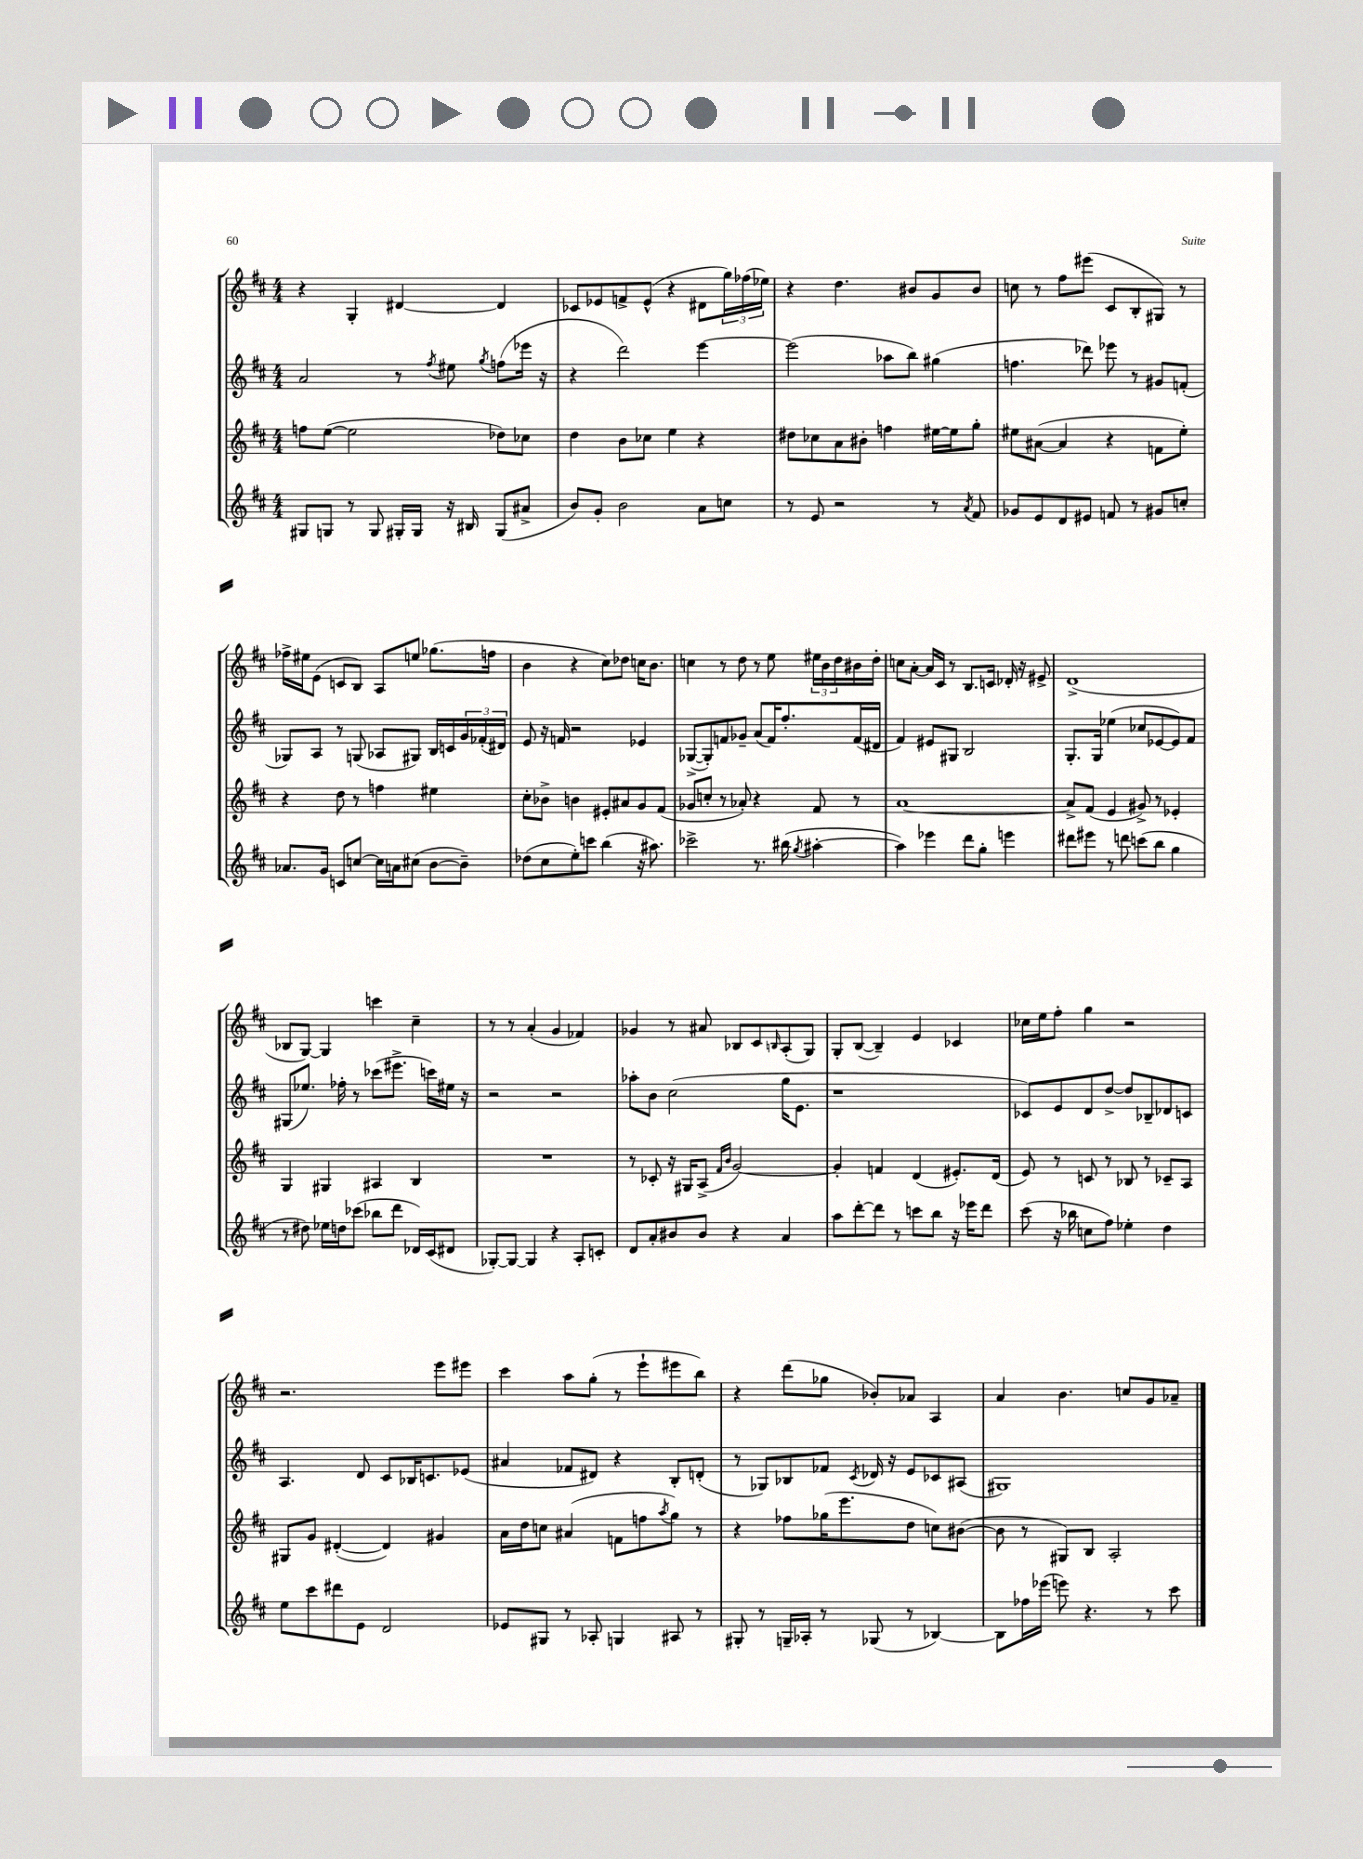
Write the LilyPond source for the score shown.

<<
\new StaffGroup <<
\new Staff = "s0" {
    \clef treble \key d \major \numericTimeSignature \time 4/4
    r4 g4-. dis'4~ dis'4 |
    ces'8 ees'8 f'8-> ees'8-^( r4 dis'8 \tuplet 3/2 { g''16) fes''16( ees''16) } |
    r4 d''4. bis'8 g'8 bis'8 |
    c''8 r8 fis''8 eis'''8( cis'8 b8-. gis8) r8 |
    fes''16-> eis''16 e'8( c'8 b8) a8 e''8 ges''8.( f''16 |
    b'4 r4 cis''8) des''8 c''16 b'8. |
    c''4 r8 d''8 r8 e''8 \tuplet 3/2 { eis''16 b'16 d''16 } bis'16 d''16-. |
    c''8 a'8~-. a'16 cis'16 r8 b8. c'16 des'16-. r16 eis'8-> |
    d'1->( |
    bes8 g8~) g4 c'''4 cis''4-- |
    r8 r8 a'4-.( g'4 fes'4) |
    ges'4 r8 ais'8 bes8 cis'8 \grace { b16 } a8-.( g8) |
    g8-. b8~( b4--) e'4 ces'4 |
    ces''16 e''16 fis''8-. g''4 r2 |
    r2. e'''8 eis'''8 |
    cis'''4 a''8 g''8-.( r8 e'''8-! eis'''8 b''8) |
    r4 d'''8( ges''8 bes'8-.) aes'8 a4 |
    a'4 b'4. c''8 g'8 aes'8-- \bar "|." |
}
\new Staff = "s1" {
    \clef treble \key d \major \numericTimeSignature \time 4/4
    a'2 r8 \acciaccatura { fis''8 } eis''8 \acciaccatura { g''8 } f''8( ees'''16 r16 |
    r4 d'''2) e'''4~ |
    e'''2( aes''8 b''8) gis''4( |
    f''4. des'''8) ees'''8 r8 gis'8 f'8-.( |
    ges8) a8 r8 g8( aes8 gis8) b16 c'16 \tuplet 3/2 { g'16 fes'16-.( dis'16) } |
    e'8 r16 f'16 r2 ees'4 |
    ges8~->( ges8-.) f'8 ges'8-- a'8( f'16) fis''8.-. f'16( dis'16 |
    fis'4) eis'8 gis8 b2 |
    g8.-. g16 ees''4( ces''8 ees'8~ ees'8) fis'8 |
    gis8( ees''8.) fes''16-. r8 ces'''8( eis'''8.-> c'''16) eis''16 r16 |
    r2 r2 |
    aes''8-. b'8 cis''2( g''16 e'8. |
    r1 |
    ces'8) e'8 d'8 d''8~-> d''8 bes8-- des'8 c'8 |
    a4. d'8 cis'8 bes16 c'8. ees'8( |
    ais'4 fes'8 dis'8) r4 b8-. d'8-.( |
    r8 ges8) bes8 fes'8 \acciaccatura { cis'8 } des'16 r16 e'8 ces'8 ais8( |
    gis1) \bar "|." |
}
\new Staff = "s2" {
    \clef treble \key d \major \numericTimeSignature \time 4/4
    f''8 e''8~( e''2 des''8) ces''8 |
    d''4 b'8 ces''8 e''4 r4 |
    dis''8 ces''8 a'8 bis'8-. f''4 eis''16~ eis''16 g''8-. |
    eis''8 ais'8~( ais'4 r4 f'8 eis''8-.) |
    r4 d''8 r8 f''4 eis''4 |
    cis''8-. bes'8-> b'4 eis'8-. ais'8 g'8 fis'8( |
    ges'8 c''8-. r8 aes'8-.) r4 fis'8 r8 |
    a'1~ |
    a'8-> fis'8( e'4 gis'8->) r8 ees'4-. |
    g4 gis4 ais4 b4 |
    R1 |
    r8 ces'8-. r16 gis16 a8->( \grace { fis'16 b'16 } g'2~) |
    g'4-. f'4 d'4( eis'8.-.) d'16( |
    e'8) r8 c'8 r8 bes8 r8 ces'8-- a8 |
    gis8 g'8 dis'4~-.( dis'4) gis'4 |
    a'16 d''16 c''8 ais'4( f'8 f''8 \acciaccatura { a''8 } g''8) r8 |
    r4 fes''8 ges''16( e'''8. d''8 c''8) bis'8~( |
    bis'8 r8 gis8) b8 a2-. \bar "|." |
}
\new Staff = "s3" {
    \clef treble \key d \major \numericTimeSignature \time 4/4
    gis8 g8 r8 g8 gis16-. gis16 r16 bis16 gis8( ais'8-> |
    b'8) g'8-. b'2 a'8 c''8 |
    r8 e'8 r2 r8 \acciaccatura { a'8 } fis'8 |
    ges'8 e'8 d'8 eis'8 f'8 r8 gis'8 c''8-. |
    aes'8. g'16 c'8 c''8~ c''16 a'16 cis''8( b'8~ b'8--) |
    des''8( cis''8 e''8-.) c'''8 b''4( r16 ais''8.) |
    ces'''2-> r8. bis''16( \acciaccatura { g''8 } ais''4~-. |
    ais''4) ees'''4 d'''8 g''8-. e'''4 |
    dis'''8 eis'''8 r8 d'''8 c'''8( b''8 g''4 |
    r8 dis''8) ees''16 d''16 ces'''8( bes''8 d'''8 des'16) cis'16( dis'8 |
    ges8~-.) ges8~ ges4 r4 a8-. c'8-. |
    d'8 a'8-. bis'8 bis'8 r4 a'4 |
    a''8 d'''8~-. d'''8 r8 c'''8 b''8 r16 ees'''16 d'''8 |
    cis'''8( r16 bes''16 c''8 fis''8) ees''4-. d''4 |
    e''8 cis'''8 dis'''8 e'8 d'2 |
    ees'8 gis8 r8 aes8-. g4 ais8 r8 |
    gis8-. r8 g16-- aes16-. r8 ges8( r8 bes4~) |
    bes8 fes''16 ees'''16( e'''8) r4. r8 cis'''8 \bar "|." |
}
>>
>>
\layout { \context { \Score \remove "Bar_number_engraver" } }
